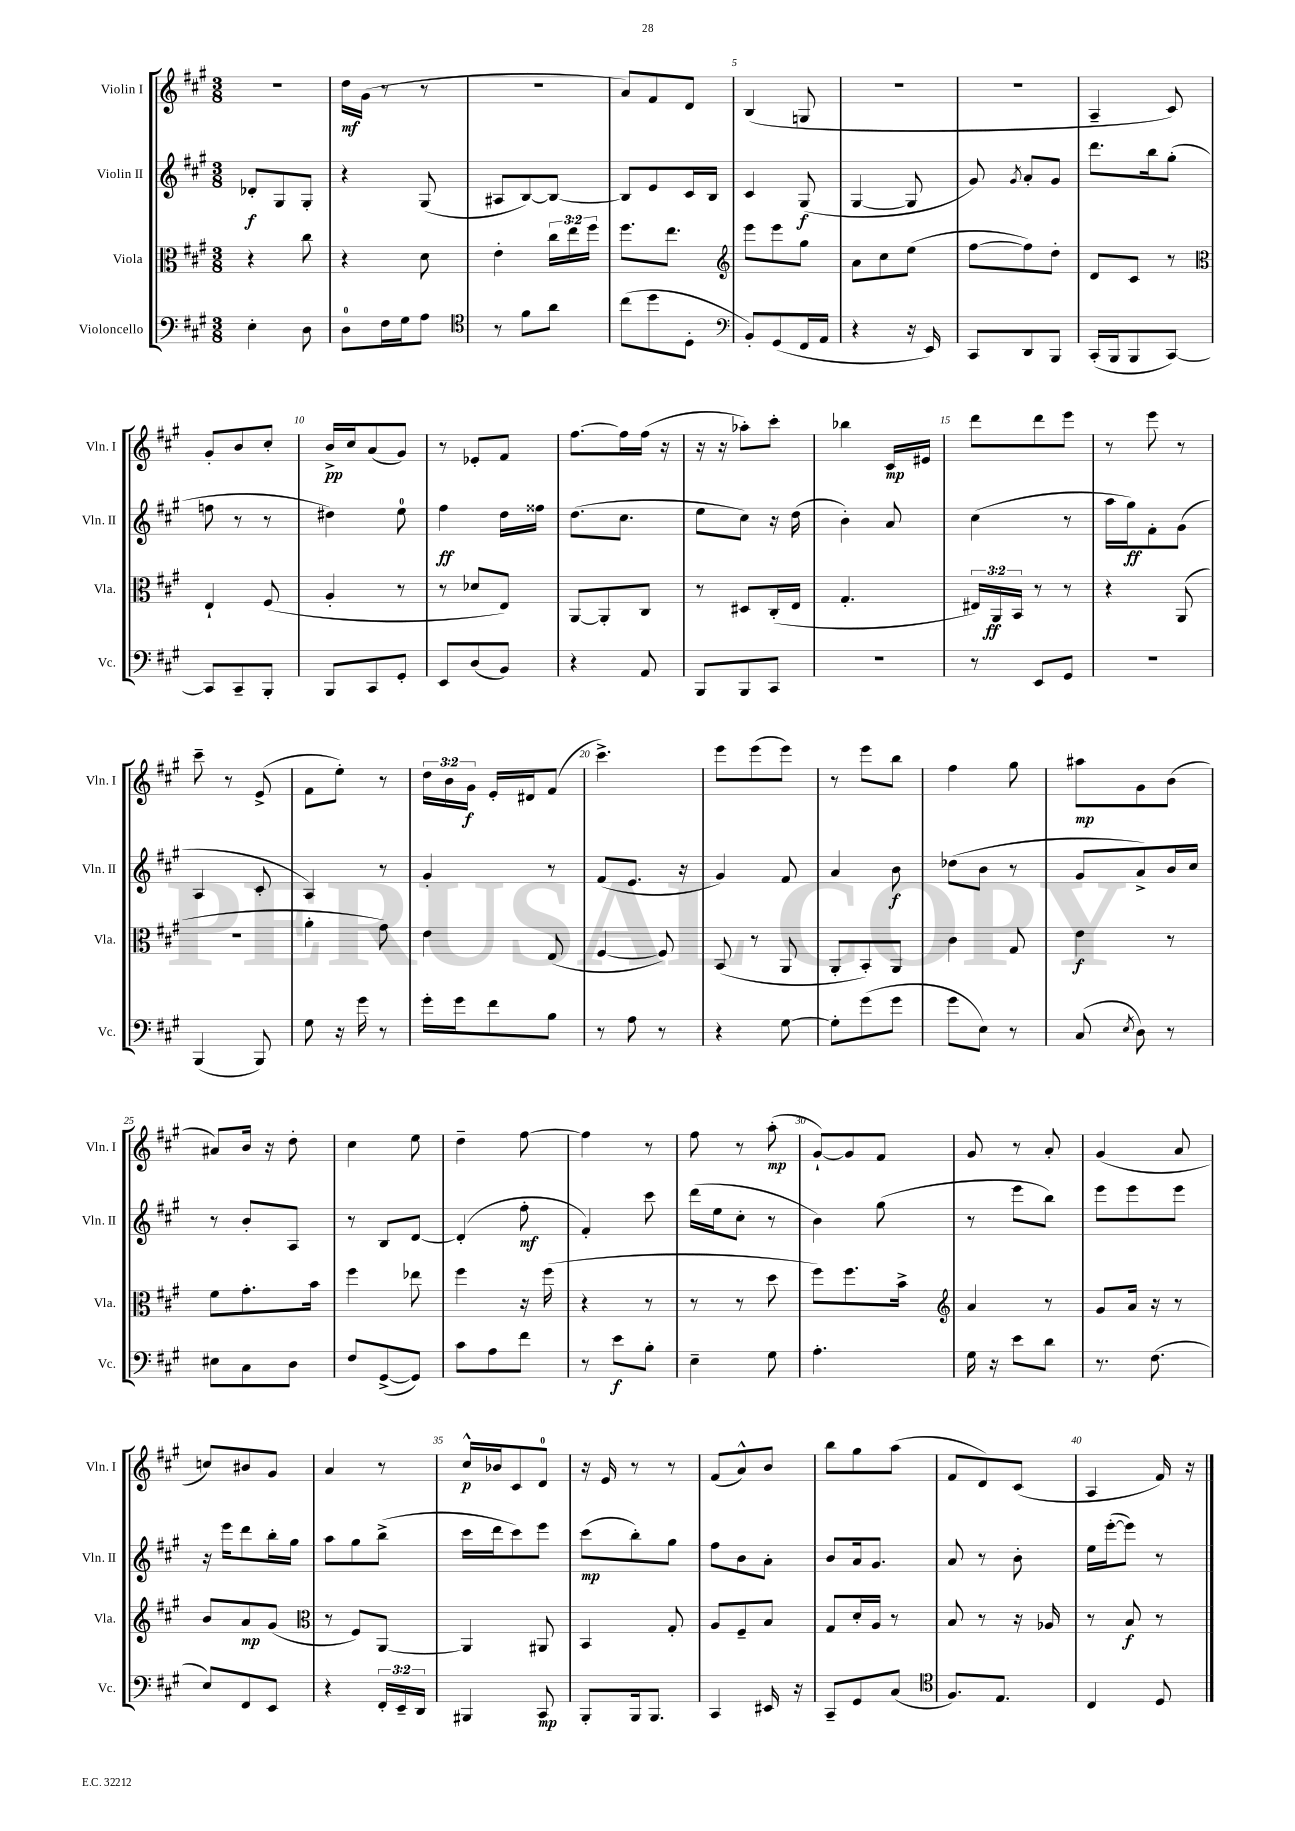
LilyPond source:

<<
\new StaffGroup <<
\new Staff = "s0" \with { instrumentName = "Violin I" shortInstrumentName = "Vln. I" } {
    \clef treble \key a \major \numericTimeSignature \time 3/8 \override Staff.TupletNumber.text = #tuplet-number::calc-fraction-text
    \autoBeamOff R4. |
    d''16[\mf gis'16]( r8 r8 |
    R4. |
    a'8[) fis'8 d'8] |
    b4( g8 |
    R4. |
    R4. |
    a4-- cis'8) |
    gis'8[-. b'8 cis''8]-. |
    b'16[->\pp cis''16 a'8( gis'8]) |
    r8 ees'8[-. fis'8] |
    fis''8.[~ fis''16 fis''16]( r16 |
    r16 r16 aes''8[-.) cis'''8]-. |
    bes''4 cis'16[\mp eis'16] |
    d'''8[ d'''8 e'''8] |
    r8 e'''8 r8 |
    cis'''8-- r8 e'8->( |
    fis'8[ e''8]-.) r8 |
    \tuplet 3/2 { d''16[ b'16 gis'16]\f } e'16[-. dis'16 fis'8]( |
    cis'''4.->) |
    e'''8[ e'''8( e'''8]) |
    r8 e'''8[ b''8] |
    fis''4 gis''8 |
    ais''8[\mp gis'8 b'8]( |
    ais'8[) b'16] r16 d''8-. |
    cis''4 e''8 |
    d''4-- fis''8~ |
    fis''4 r8 |
    fis''8 r8 a''8-.\mp( |
    gis'8[~-!) gis'8 fis'8] |
    gis'8 r8 a'8-. |
    gis'4( a'8 |
    c''8[) bis'8 gis'8] |
    a'4 r8 |
    cis''16[-^\p bes'16 cis'8 d'8]-0 |
    r16 e'16 r8 r8 |
    fis'8[( a'8-^) b'8] |
    b''8[ gis''8 a''8]( |
    fis'8[ d'8) cis'8]( |
    a4 fis'16) r16 \bar "|." |
}
\new Staff = "s1" \with { instrumentName = "Violin II" shortInstrumentName = "Vln. II" } {
    \clef treble \key a \major \numericTimeSignature \time 3/8
    \autoBeamOff des'8[-.\f gis8 gis8]-. |
    r4 gis8( |
    ais8[ b8~) b8]~ |
    b8[ e'8 cis'16 b16] |
    cis'4 gis8\f( |
    gis4~ gis8 |
    gis'8) \acciaccatura { gis'8 } a'8[-. gis'8] |
    d'''8.[ b''16 gis''8]-.( |
    f''8 r8 r8 |
    dis''4) e''8-0 |
    fis''4\ff d''16[ fisis''16] |
    d''8.[( cis''8.] |
    e''8[ cis''8]) r16 d''16( |
    b'4-.) a'8 |
    cis''4( r8 |
    a''16[ gis''16\ff) fis'8-. gis'8]( |
    a4 cis'8-. |
    a4) r8 |
    gis'4-. r8 |
    fis'8[( e'8.] r16 |
    gis'4) fis'8 |
    a'4 b'8\f |
    des''8[( b'8] r8 |
    gis'8[ a'8->) b'16 cis''16] |
    r8 b'8[-. a8] |
    r8 b8[ d'8]~ |
    d'4-.( fis''8-.\mf |
    fis'4-.) cis'''8 |
    d'''16[( e''16 cis''8]-. r8 |
    b'4) gis''8( |
    r8 e'''8[ b''8]) |
    e'''8[ e'''8 e'''8] |
    r16 e'''16[ d'''8 b''16-. gis''16] |
    a''8[ gis''8 b''8]->( |
    cis'''16[ d'''16 cis'''8) e'''8] |
    cis'''8[\mp( b''8-.) gis''8] |
    fis''8[ b'8 a'8]-. |
    b'8[ a'16 gis'8.] |
    a'8 r8 b'8-. |
    e''16[ e'''16~-.( e'''8]) r8 \bar "|." |
}
\new Staff = "s2" \with { instrumentName = "Viola" shortInstrumentName = "Vla." } {
    \clef alto \key a \major \numericTimeSignature \time 3/8 \override Staff.TupletNumber.text = #tuplet-number::calc-fraction-text
    \autoBeamOff r4 cis''8 |
    r4 d'8 |
    e'4-. \tuplet 3/2 { cis''16[ e''16 fis''16] } |
    fis''8.[ e''8.] |
    \clef treble e'''8[ e'''8 gis''8] |
    a'8[ cis''8 e''8]( |
    fis''8[~ fis''8) d''8]-. |
    d'8[ cis'8] r8 |
    \clef alto e4-! fis8( |
    a4-. r8 |
    r8 des'8[ e8]) |
    a,8[~ a,8-. cis8] |
    r8 dis8[ cis16-.( e16] |
    gis4.-. |
    \tuplet 3/2 { eis16[) a,16\ff b,16] } r8 r8 |
    r4 a,8( |
    R4. |
    a'4-. gis'8) |
    e'4 e8( |
    fis4~ fis8) |
    b,8( r8 a,8 |
    a,8[-. b,8-.) a,8] |
    cis'4 gis8 |
    e'4\f r8 |
    fis'8[ gis'8.-. b'16] |
    fis''4 ees''8 |
    fis''4 r16 fis''16( |
    r4 r8 |
    r8 r8 d''8 |
    fis''8[) fis''8. b'16]-> |
    \clef treble a'4 r8 |
    gis'8[ a'16] r16 r8 |
    b'8[ a'8\mp gis'8]( |
    \clef alto r8 fis8[) a,8]~ |
    a,4 ais,8 |
    b,4 gis8-. |
    a8[ fis8-- b8] |
    gis8[ d'16-. a16] r8 |
    b8 r8 r16 aes16 |
    r8 b8\f r8 \bar "|." |
}
\new Staff = "s3" \with { instrumentName = "Violoncello" shortInstrumentName = "Vc." } {
    \clef bass \key a \major \numericTimeSignature \time 3/8 \override Staff.TupletNumber.text = #tuplet-number::calc-fraction-text
    \autoBeamOff e4-. d8 |
    d8[-0 fis16 gis16 a8] |
    \clef tenor r8 fis'8[ a'8] |
    cis''8[( d''8 d8]-. |
    \clef bass b,8[-.) gis,8( fis,16 a,16] |
    r4 r16 e,16) |
    cis,8[ d,8 b,,8] |
    cis,16[-.( b,,16 b,,8 cis,8]~) |
    cis,8[ cis,8-- b,,8]-. |
    b,,8[ cis,8 gis,8]-. |
    e,8[ d8( b,8]) |
    r4 a,8 |
    b,,8[ b,,8 cis,8] |
    R4. |
    r8 e,8[ gis,8] |
    R4. |
    b,,4( b,,8) |
    gis8 r16 gis'16 r8 |
    gis'16[-. gis'16 fis'8 b8] |
    r8 a8 r8 |
    r4 gis8~ |
    gis8[-. gis'8( gis'8] |
    gis'8[ e8]) r8 |
    cis8( \acciaccatura { e8 } d8) r8 |
    eis8[ cis8 d8] |
    fis8[ gis,8~->( gis,8]) |
    cis'8[ a8 fis'8] |
    r8 e'8[\f b8]-. |
    e4-- gis8 |
    a4.-. |
    gis16 r16 e'8[ d'8] |
    r8. fis8.( |
    e8[) fis,8 e,8] |
    r4 \tuplet 3/2 { fis,16[-. e,16-- d,16] } |
    bis,,4 cis,8\mp |
    b,,8[-. b,,16 b,,8.] |
    cis,4 eis,16 r16 |
    cis,8[-- gis,8 cis8]( |
    \clef tenor fis8.[) e8.] |
    cis4 d8 \bar "|." |
}
>>
>>
\layout { \context { \Score \override BarNumber.break-visibility = ##(#f #t #t) barNumberVisibility = #(every-nth-bar-number-visible 5) } }
